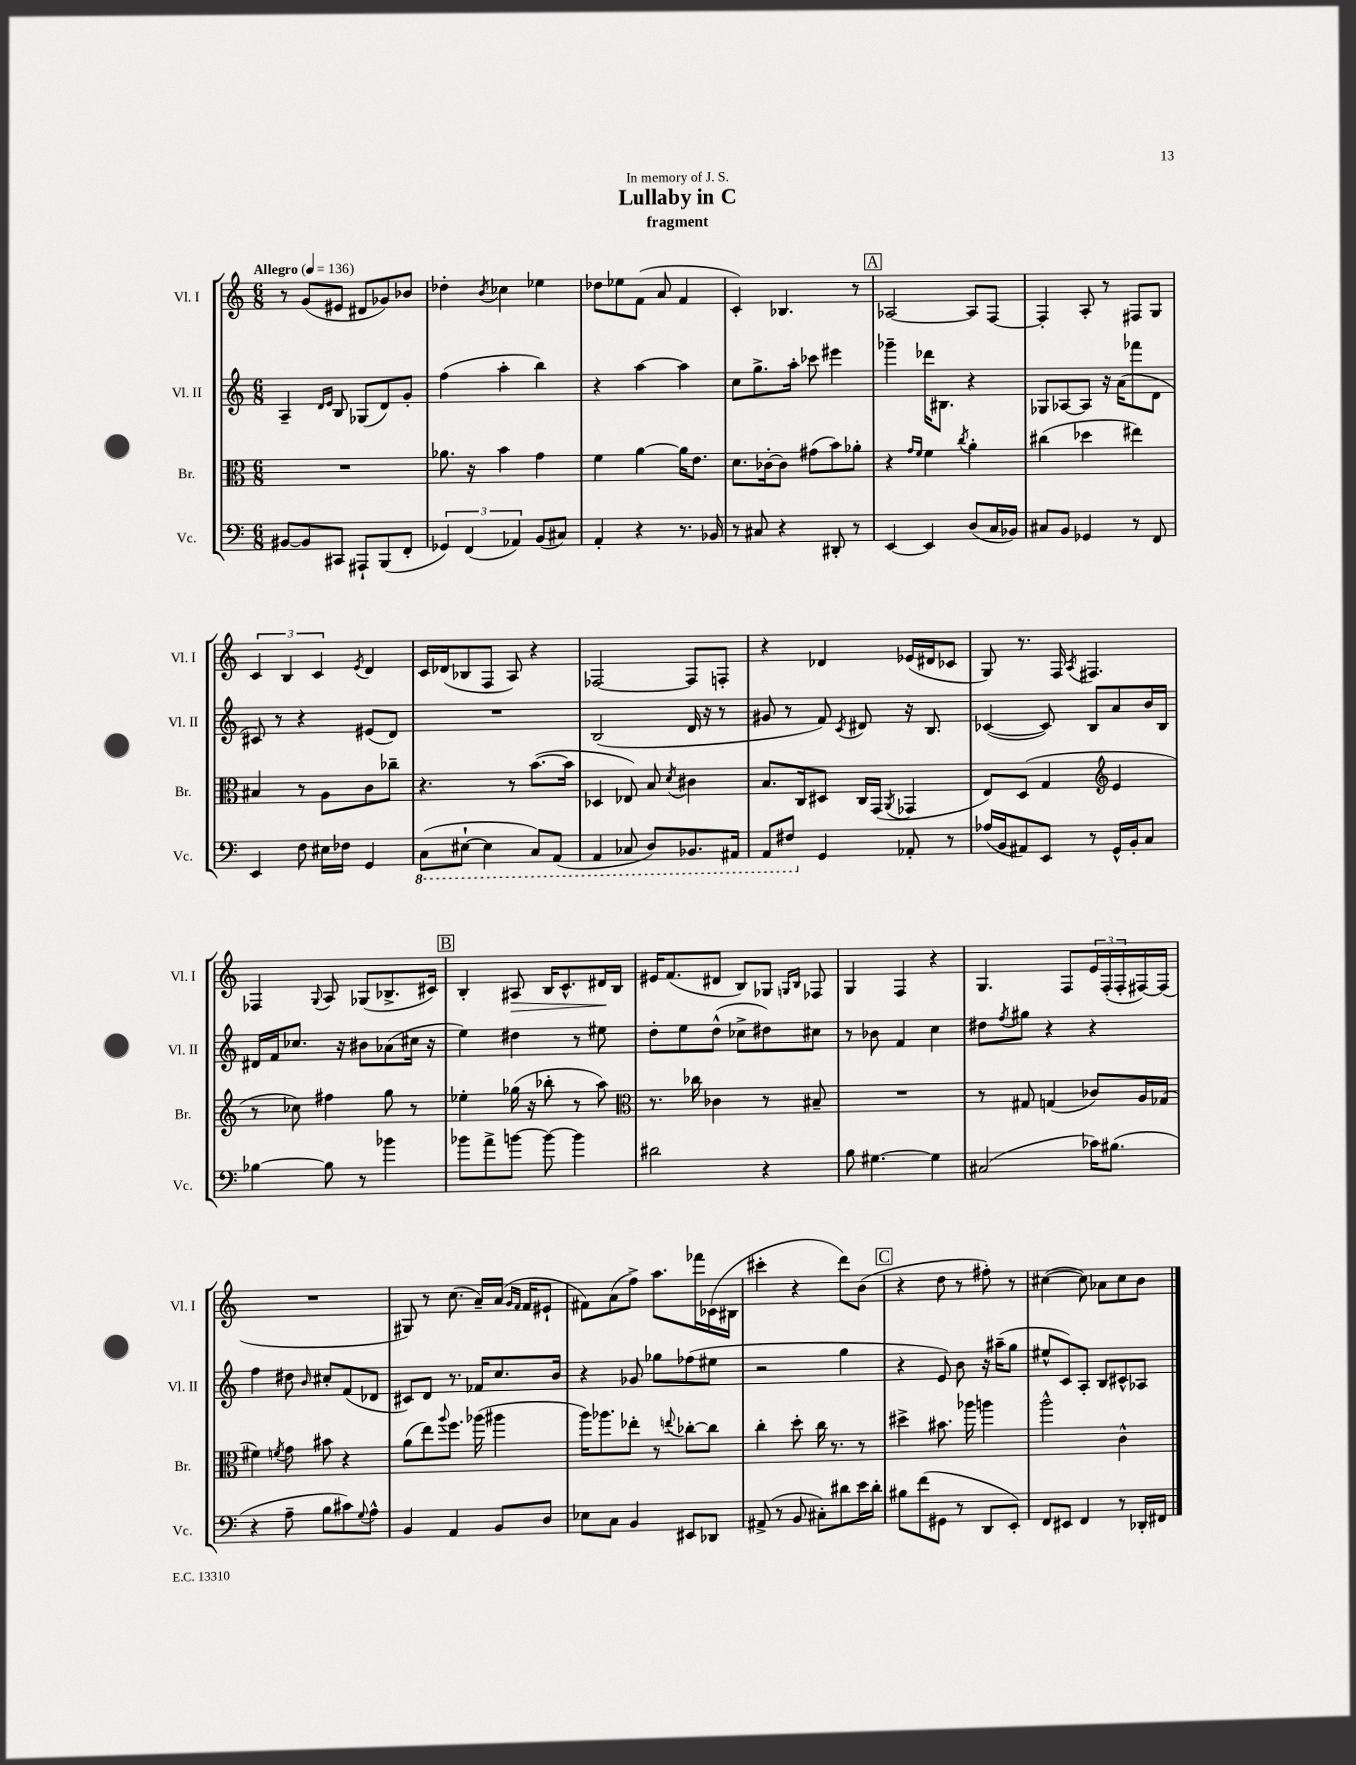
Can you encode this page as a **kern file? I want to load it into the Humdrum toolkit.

**kern	**kern	**kern	**kern
*staff4	*staff3	*staff2	*staff1
*clefF4	*clefC3	*clefG2	*clefG2
*k[]	*k[]	*k[]	*k[]
*M6/8	*M6/8	*M6/8	*M6/8
*MM136	*MM136	*MM136	*MM136
[8BB#	2.r	4A~	8r
8BB#]	.	.	(8g
.	.	16qqd	.
.	.	16qqe	.
8CC#	.	8B	8e#
8AAA#`	.	(8G-	8d#
(8BBB	.	8d)	8g-)
8FF'	.	8g'	8b-
=	=	=	=
6GG-)	8.a-	(4ff	4dd-'
(6FF	.	.	.
.	16r	.	.
.	.	.	8qb
.	4b	4aa'	4cc-
6AA-)	.	.	.
(8BB	4g	4bb)	4ee-
8C#)	.	.	.
=	=	=	=
4AA'	4f	4r	8dd-
.	.	.	8ee-
4r	[4a	[4aa	(8f
.	.	.	8a
8.r	16a]	4aa]	4f
.	8.e	.	.
16BB-	.	.	.
=	=	=	=
8r	8.d	8cc	4c')
8C#	.	8.gg^	.
.	[16c-'	.	.
4r	8c-]	.	4.B-
.	.	16aa'	.
.	(8g#	8ccc-	.
8DD#'	8b)	4eee#	.
8r	8a-'	.	8r
=	=	=	=
[4EE	4r	4ggg-~	[2A-
.	16qqg	.	.
.	16qqf	.	.
4EE]	4f	16ddd-	.
.	.	8.B#	.
.	8qcc	.	.
(8D	4a'	4r	8A-]
16C	.	.	[8F
16BB-)	.	.	.
=	=	=	=
8C#	(4cc#	8G-	4F']
8BB	.	[8A-	.
4GG-	4dd-	8A-]	8A'
.	.	16r	8r
.	.	(16a	.
8r	4ee#)	8fff-	8F#
8FF	.	8d	8G
=	=	=	=
4EE	4B#	8c#)	6c
.	.	8r	.
.	.	.	6B
8F	8r	4r	.
.	.	.	6c
16E#	8A	.	.
16F-	.	.	.
.	.	.	8qe
4GG	8c	(8e#	4d
.	8cc-~	8d)	.
=	=	=	=
(8CC	4.r	2.r	16c
.	.	.	(16d-
[8EE#`	.	.	8B-
4EE#]	.	.	8F
.	8r	.	8A)
8CC)	([8.b	.	4r
(8AAA	.	.	.
.	16b]	.	.
=	=	=	=
4AAA	4D-	(2B	[2F-
8CC-	8E-)	.	.
8DD)	8B	.	.
.	8qd	.	.
8.BBB-	4c#	16d	8F-]
.	.	16r	.
.	.	8r	8F'
16AAA#	.	.	.
=	=	=	=
8AAA	8.B	8g#	4r
8FF#	.	8r	.
.	16C	.	.
4GG	8D#	8f)	4d-
.	.	8qc	.
.	16C	8d#	.
.	(16GG	.	.
.	8qAA	.	.
8AA-'	4GG-	16r	(16e-
.	.	8.B	16d#
8r	.	.	8c-
=	=	=	=
(16A-	8E)	([4c-	8G)
16BB	.	.	.
8AA#)	(8D	.	8.r
8EE	4G	8c-])	.
.	.	.	16F
.	.	.	8qA
8r	.	8B	4.F#
*	*clefG2	*	*
16GG^^	4e	8a	.
16BB'	.	.	.
8C	.	16b	.
.	.	16B	.
=	=	=	=
[4B-	8r	16d#	4F-
.	.	16f	.
.	8cc-)	8.cc-	.
.	.	.	8qqG
8B-]	4ff#	.	8A
.	.	16r	.
8r	.	8b#	(8G-
4b-	8gg	(8a-	8.B-^
.	8r	16cc#	.
.	.	16r	16c#)
=	=	=	=
8b-	4ee-'	4ee)	4B'
8a^	.	.	.
[8b	(16gg-	4dd#	8A#
.	16r	.	.
8b_	8bb-'	.	16B
.	.	.	8.c^^
4b]	8r	8r	.
.	8aa)	8ee#	16d#
.	.	.	16B
=	=	=	=
*	*clefC3	*	*
2d#	8.r	8dd'	16e#
.	.	.	(8.f
.	.	8ee	.
.	16cc-	.	.
.	4c-	(8dd^^	8d#
.	.	8cc-^	8B)
4r	8r	8dd#)	8G-
.	.	.	16qqG
.	.	.	16qqB
.	8B#~	8cc#	8F-
=	=	=	=
8B	2.r	8r	4G
[4.G#	.	8b-	.
.	.	4f	4F
4G#]	.	4cc	4r
=	=	=	=
(2C#	8r	8dd#	4.G
.	.	8qff	.
.	8G#	8gg#	.
.	(4G	4r	.
.	.	.	8F
16c-)	8c-)	4r	24e
.	.	.	(24F'
(8.B#	.	.	.
.	.	.	24F'
.	16A	.	[16F#)
.	(16G-	.	(16F#]
=	=	=	=
4r	4f#)	4ff	2.r
.	8qf	.	.
8A~	8g	8dd#	.
.	.	16qqb	.
8B	8b#	8cc#'	.
8c#)	4r	(8f	.
8qqG	.	.	.
8A^^	.	8d-	.
=	=	=	=
4BB	(8a	8c#)	8G#)
.	8ee)	8d	8r
.	8qqaa	.	.
4AA	8.ff	8.r	(8.cc
.	(16aa-	16f-	16a~)
8BB	4aa#	8.cc	(16a
.	.	.	16qqg
.	.	.	16qqf
.	.	.	16f
8D	.	.	8e#`
.	.	16b	.
=	=	=	=
8E-	16aa)	4r	8f#)
.	8.aa-	.	.
8C	.	.	(8a
4BB	8ee-'	8g-	8ff^)
.	8r	8gg-	8.aa
.	8qqee	.	.
8EE#	[8cc-'	(8ff-	.
.	.	.	16fff-
8DD-	8cc-]	8ee#	(16c-
.	.	.	16B#
=	=	=	=
(8AA#^	4cc'	2r	4ccc#'
8r	.	.	.
8BB	8dd'	.	4r
8C#')	16cc	.	.
.	8.r	.	.
8d#	.	4gg	8ddd)
16e	8r	.	(8b
16d#'	.	.	.
=	=	=	=
8B#	4dd#^	4r	4r
(8f	.	.	.
8GG#	8.b#	8e)	8dd
8r	.	8b	8r
.	16aa-	.	.
8DD	4aa	16r	8ff#')
.	.	(16aa#~	.
8EE')	.	8gg	8r
=	=	=	=
8FF	2aa^^	8ee#^^	([4cc#
8EE#	.	8c)	.
4FF	.	8A'	8cc#])
.	.	8B	8a-
8r	4c^^	8c#^^	8cc#
16DD-'	.	8A-	8b
16FF#	.	.	.
==	==	==	==
*-	*-	*-	*-
